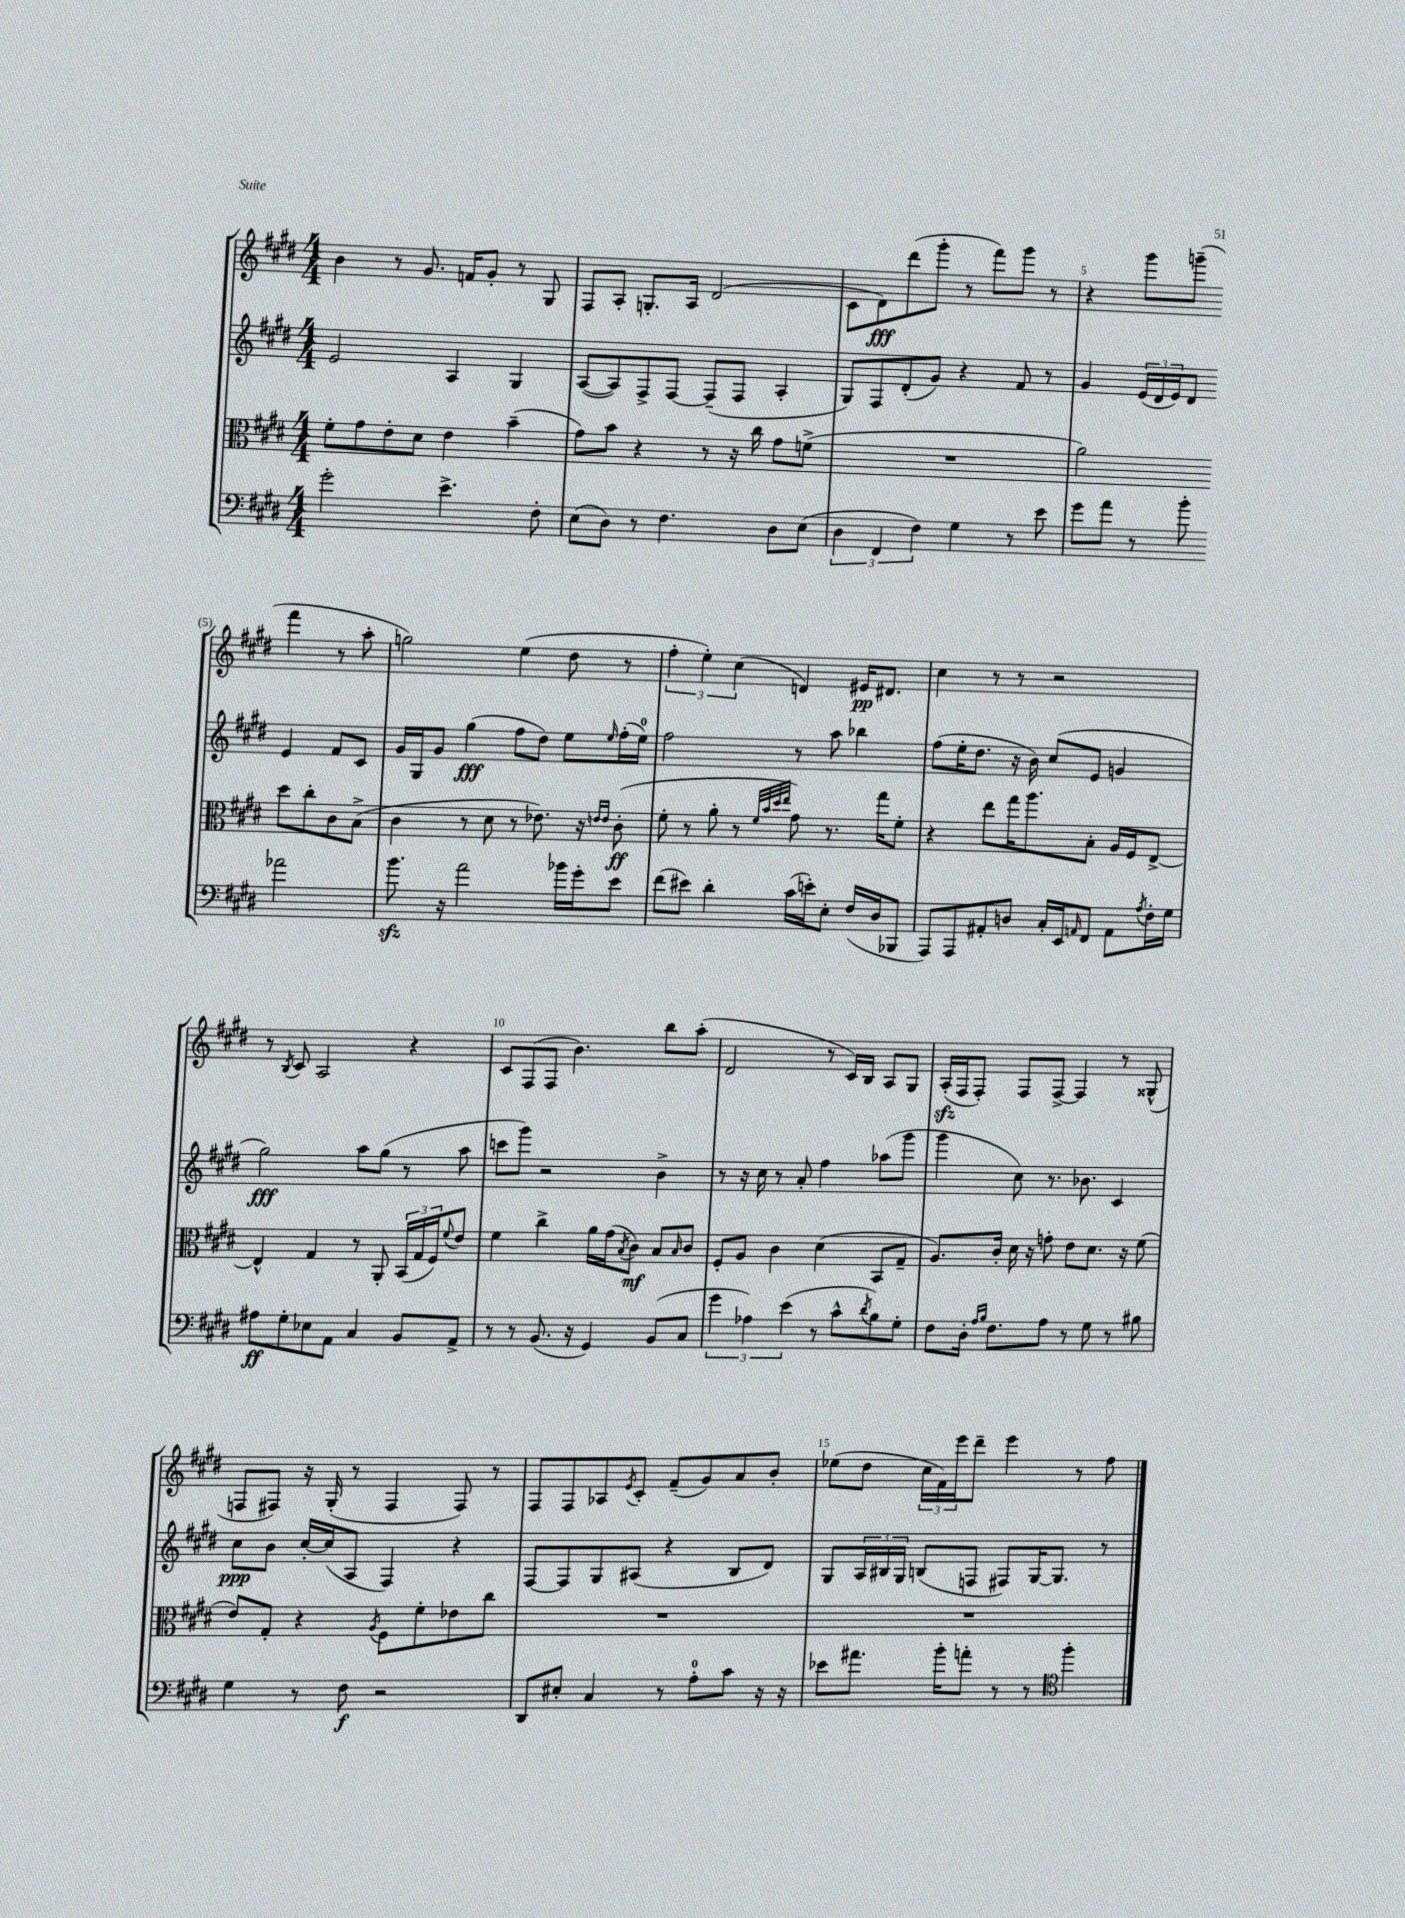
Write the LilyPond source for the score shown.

<<
\new StaffGroup <<
\new Staff = "s0" {
    \clef treble \key e \major \numericTimeSignature \time 4/4
    b'4 r8 gis'8. f'16 gis'8-. r8 gis8 |
    fis8 a8-. g8.-. a16 dis'2( |
    cis'8 dis'8\fff) dis'''8( gis'''8-. r8 fis'''8) gis'''8 r8 |
    r4 gis'''8 g'''8--( fis'''4 r8 a''8-. |
    g''2) e''4( dis''8 r8 |
    \tuplet 3/2 { fis''4-. e''4-.) cis''4( } d'4) eis'16\pp dis'8. |
    cis''4 r8 r8 r2 |
    r8 \acciaccatura { b8 } cis'8 a2 r4 |
    cis'8 fis8( fis8 b'4.) b''8 a''8-.( |
    dis'2 r8 cis'16) b16 a8 gis8 |
    a16-.\sfz( fis16 fis8-.) fis8 fis8~-> fis4 r8 gisis8-^( |
    f8 fis8) r16 gis16-.( r8 fis4 fis8) r8 |
    fis8 fis8 aes8 \acciaccatura { e'8 } cis'8-. fis'8--( gis'8) a'8 b'8-. |
    ees''8( dis''8 \tuplet 3/2 { cis''16 fis'16) e'''16 } dis'''8-- e'''4 r8 fis''8 \bar "|." |
}
\new Staff = "s1" {
    \clef treble \key e \major \numericTimeSignature \time 4/4
    e'2 a4 gis4 |
    a8~( a8) fis8-> fis8~ fis8--( fis8 a4-. |
    gis8) fis8 dis'8-.( gis'8) r4 fis'8 r8 |
    gis'4 \tuplet 3/2 { e'16( dis'16 e'16) } dis'8 e'4 fis'8 cis'8 |
    gis'16 gis16 gis'8 gis''4\fff( fis''8 dis''8) e''8 \grace { e''16 } fis''16-.( e''16-0) |
    fis''2 r8 a''8 bes''4 |
    fis''8( e''16-. dis''8. r16 b'16) cis''8( e'8 g'4 |
    gis''2\fff) a''8 gis''8( r8 a''8 |
    c'''8 gis'''8) r2 b'4-> |
    r8 r16 cis''16 r8 a'8-. fis''4 aes''8( gis'''8 |
    gis'''4 cis''8) r8. bes'8. cis'4 |
    cis''8\ppp b'8 cis''16~-. cis''16( a8 fis4) r4 |
    fis8~ fis8 gis8 ais8( r4 b8 dis'8) |
    gis8 \tuplet 3/2 { a16 bis16 gis16 } b8( f8 fis8) gis16~ gis8. r8 \bar "|." |
}
\new Staff = "s2" {
    \clef alto \key e \major \numericTimeSignature \time 4/4
    fis'8-. gis'8 e'8-. dis'8 e'4 b'4--( |
    gis'8) b'8 r4 r8 r16 cis''16 gis'8 f'8->( |
    R1 |
    a'2) dis''8 cis''8-. cis'8 b8->( |
    cis'4 r8 dis'8 r8 ees'8.) r16 \grace { e'16 e'16 } cis'8-.\ff( |
    fis'8-. r8 a'8-. r8 \grace { fis'32 b'32 dis''32 e''32 } gis'8) r8. gis''16 fis'8-. |
    r4 e''8 gis''16 a''8. b8-. a16 fis16 e8~-> |
    e4-^ gis4 r8 a,8-. \tuplet 3/2 { b,16( gis16 fis16) } \appoggiatura { fis'8 } e'8 |
    fis'4 cis''4-> a'16 gis'16( \acciaccatura { b8 } cis'8\mf) b8 \grace { b16 } cis'8 |
    fis8-. a8 cis'4 dis'4( b,8 gis8-- |
    a8.) cis'16-. dis'16 r16 g'8-. e'8 dis'8. r16 fis'8( |
    e'8) gis8-. r4 \acciaccatura { a8 } fis8 fis'8-. ees'8 cis''8 |
    R1 |
    R1 \bar "|." |
}
\new Staff = "s3" {
    \clef bass \key e \major \numericTimeSignature \time 4/4
    gis'2-. e'4.-> fis8-. |
    e8( dis8) r8 fis4. dis8 e8( |
    \tuplet 3/2 { dis4 fis,4 fis4) } gis4 r8 e'8 |
    gis'8 a'8 r8 b'8-. aes'2 |
    b'8.\sfz r16 a'2 bes'16 gis'16-. e'8 |
    fis'8( eis'8) dis'4-. cis'16( e'16-.) e8-. fis16( dis16 bes,,8 |
    a,,8) a,,8 ais,8-. d8 cis16-. e,16 \grace { a,16 } fis,8 a,8 \acciaccatura { a8 } fis16-. gis16 |
    ais8\ff gis8-. ees8 a,8 cis4 b,8 a,8-> |
    r8 r8 b,8.( r16 gis,4) b,8( cis8 |
    \tuplet 3/2 { gis'4 aes4) e'4( } r8 cis'8-^ \acciaccatura { dis'8 } b8) gis8-. |
    fis8 dis16-. \grace { a16 b16 } fis8. a8 r8 gis8 r8 bis8 |
    gis4 r8 fis8\f r2 |
    dis,8 eis8-. cis4 r8 a8-0-. cis'8 r16 r16 |
    ees'8 ais'8. b'16-. a'8-. r8 r8 \clef tenor fis''4-. \bar "|." |
}
>>
>>
\layout { \context { \Score currentBarNumber = #2 \override BarNumber.break-visibility = ##(#f #t #t) barNumberVisibility = #(every-nth-bar-number-visible 5) } }
